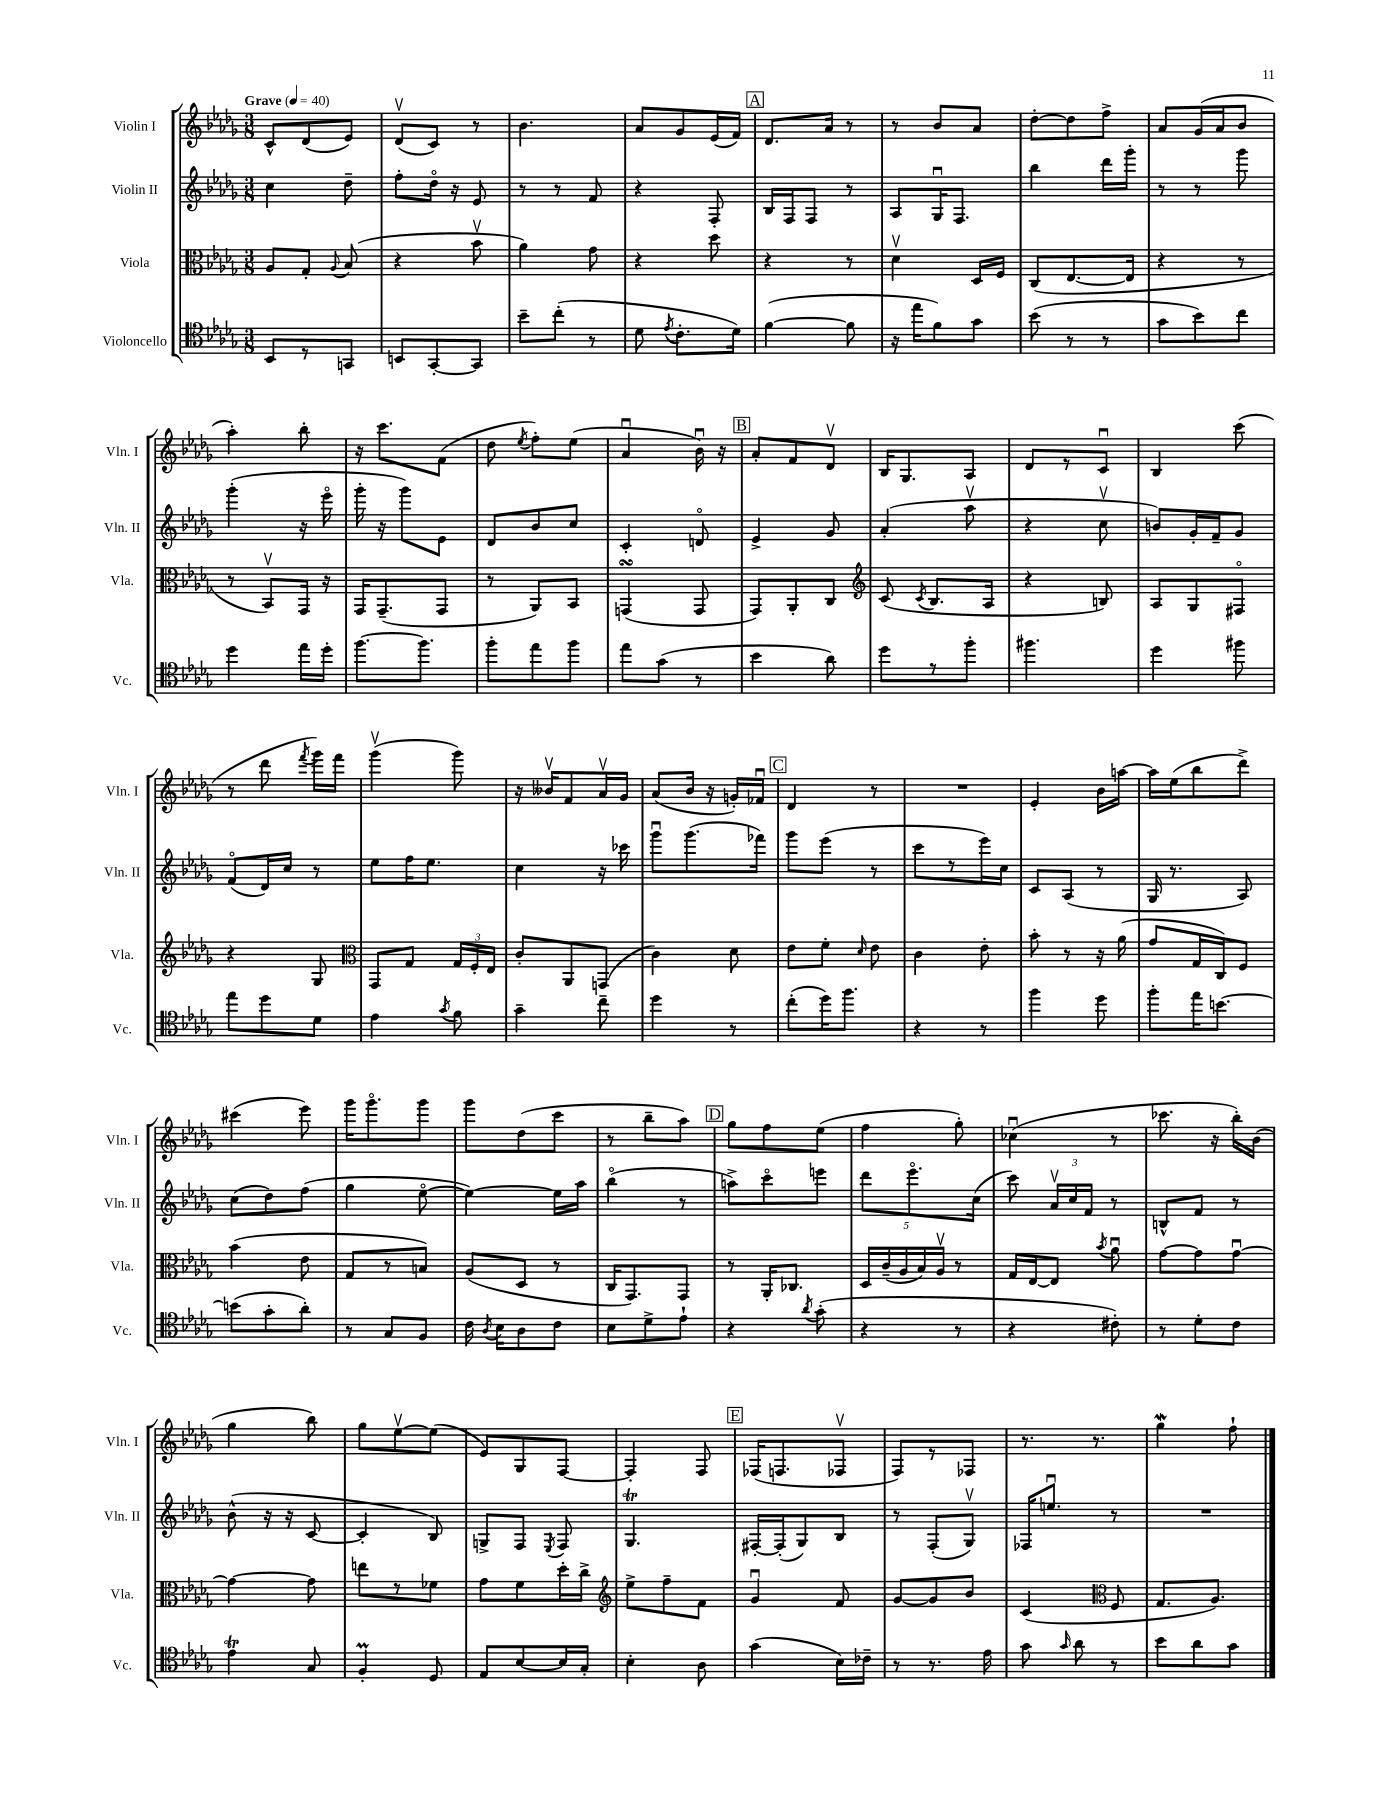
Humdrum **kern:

**kern	**kern	**kern	**kern
*part4	*part3	*part2	*part1
*staff4	*staff3	*staff2	*staff1
*I"Violoncello	*I"Viola	*I"Violin II	*I"Violin I
*I'Vc.	*I'Vla.	*I'Vln. II	*I'Vln. I
*clefC4	*clefC3	*clefG2	*clefG2
*k[b-e-a-d-g-]	*k[b-e-a-d-g-]	*k[b-e-a-d-g-]	*k[b-e-a-d-g-]
*M3/8	*M3/8	*M3/8	*M3/8
*MM40	*MM40	*MM40	*MM40
=1	=1	=1	=1
!	!	!	!LO:TX:a:B:t=Grave
8BB-/L	8A-/L	4cc\	8c^^/L
8r	8G-'/J	.	(8d-/
.	8qqA-/	.	.
8GGn/J	(8B-/	8dd-~\	8e-/J)
=2	=2	=2	=2
8BBn/L	4r	8ff'\L	(8d-v/L
[8GG-'/	.	16dd-\Jk	8c/J)
.	.	16r	.
8GG-/J]	8b-v\	8e-/	8r
=3	=3	=3	=3
8b-~\L	4a-\)	8r	4.b-\
(8cc'\J	.	8r	.
8r	8g-\	8f/	.
=4	=4	=4	=4
8d-\	4r	4r	8a-/L
8qe-/	.	.	.
8.c'\L	.	.	8g-/
.	8dd-\	8F'/	(16e-/L
16d-\Jk)	.	.	16f/JJ)
!!LO:REH:place=s1:t=A
=5	=5	=5	=5
([4f\	4r	16B-/LL	8.d-/L
.	.	16F/J	.
.	.	8F/J	.
.	.	.	16a-/Jk
8f\]	8r	8r	8r
=6	=6	=6	=6
16r	4d-v\	8A-/L	8r
16ee-\KL	.	.	.
8f\)	.	16G-u/K	8b-/L
.	.	8.F/J	.
8g-\J	16D-/LL	.	8a-/J
.	16F/JJ	.	.
=7	=7	=7	=7
(8b-\	(8C/L	4bb-\	[8dd-'\L
8r	[8.E-/	.	8dd-\]
8r	.	16ddd-\LL	8ff^\J
.	16E-/Jk]	16ggg-'\JJ	.
=8	=8	=8	=8
8g-\L	4r	8r	8a-/L
8b-\)	.	8r	(16g-/L
.	.	.	16a-/J
8cc\J	8r	8ggg-\	8b-/J
!!LO:LB:g=z
=9	=9	=9	=9
4dd-\	8r	(4ggg-'\	4aa-'\)
.	8BB-v/L)	.	.
16ee-\LL	16GG-/Jk	16r	8bb-'\
16dd-'\JJ	16r	16eee-\	.
=10	=10	=10	=10
[8.ff\L	16GG-/KL	16ggg-'\	16r
.	(8.GG-~/	16r	8.ccc\L
.	.	8ggg-\L)	.
8.ff\J]	.	.	.
.	8GG-/J	8e-\J	(8f\J
=11	=11	=11	=11
8ff'\L	8r	8d-/L	8dd-\
.	.	.	8qee-/
8ee-\	8AA-/L)	8b-/	8ff'\L)
8ff\J	8BB-/J	8cc/J	(8ee-\J
=12	=12	=12	=12
8ee-\L	(4GGnsSsS/	4c'/	4a-u/
(8g-\J	.	.	.
8r	8GG/	8dn/	16b-u\)
.	.	.	16r
!!LO:REH:place=s1:t=B
=13	=13	=13	=13
4b-\	8GG-/L)	4e-^/	8a-'/L
.	8AA-'/	.	8f/
8a-\)	8C/J	8g-/	8d-v/J
=14	=14	=14	=14
*	*clefG2	*	*
8dd-\L	(8c/	(4a-'/	16B-/KL
.	.	.	8.G-/
.	8qc/	.	.
8r	8.B-/L	.	.
8ff'\J	.	8aa-v\	8A-/J
.	16A-/Jk	.	.
=15	=15	=15	=15
4.ff#X\	4r	4r	8d-/L
.	.	.	8r
.	8Bn/)	8ccv\	8cu/J
=16	=16	=16	=16
4dd-\	8A-/L	8bn/L)	4B-/
.	8G-/	16g-'/L	.
.	.	16f~/J	.
8ff#X\	8F#X/J	8g-/J	(8ccc\
!!LO:LB:g=z
=17	=17	=17	=17
8ee-\L	4r	(8f/L	8r
8dd-\	.	16d-/L)	8ddd-\
.	.	16cc/JJ	.
.	.	.	8qfff/
8d-\J	8G-/	8r	16ggg-\LL)
.	.	.	16fff\JJ
=18	=18	=18	=18
*	*clefC3	*	*
4e-\	8GG-/L	8ee-\L	(4ggg-v\
.	8G-/J	16ff\K	.
.	.	8.ee-\J	.
8qg-/	.	.	.
8f\	24G-/LL	.	8ggg-\)
.	24F'/	.	.
.	24E-/JJ	.	.
=19	=19	=19	=19
4g-~\	8c'/L	4cc\	16r
.	.	.	16b--Xv/KL
.	8AA-/	.	8f/
8cc~\	(8GGn/J	16r	16a-v/L
.	.	16ccc-X\	16g-/JJ
=20	=20	=20	=20
4dd-\	4c\)	8ggg-u\L	(8a-/L
.	.	(8.ggg-\	16b-/Jk
.	.	.	16r
8r	8d-\	.	16gn'/LL)
.	.	16fff-X\Jk)	16f-Xu/JJ
!!LO:REH:place=s1:t=C
=21	=21	=21	=21
(8cc'\L	8e-\L	8ggg-\L	4d-/
16dd-\K)	8f'\J	(8eee-\J	.
8.ff\J	.	.	.
.	16qqd-/	.	.
.	8e-\	8r	8r
=22	=22	=22	=22
4r	4c\	8ccc\L	4.r
.	.	8r	.
8r	8e-'\	16eee-\L)	.
.	.	16cc\JJ	.
=23	=23	=23	=23
4ff\	8b-'\	8c/L	4e-'/
.	8r	(8A-/J	.
8dd-\	16r	8r	16b-\LL
.	(16a-\	.	[16aan\JJ
=24	=24	=24	=24
8ff'\L	8g-/L	16G-/	16aa\LL]
.	.	8.r	(16ee-\J
16ee-\K	16G-/L	.	8bb-\
[8.bn\J	16C/J)	.	.
.	8F/J	8A-/)	8ddd-^\J)
!!LO:LB:g=z
=25	=25	=25	=25
(8bn\L]	(4b-\	(8cc\L	(4ccc#X\
8g-'\	.	8dd-\)	.
8a-'\J)	8e-\	(8ff\J	8eee-\)
=26	=26	=26	=26
8r	8G-/L	4gg-\	16ggg-\KL
.	.	.	8.ggg-\
8G-/L	8r	.	.
8F/J	8Bn/J)	[8ee-\	8ggg-\J
=27	=27	=27	=27
16c\	(8A-/L	4ee-\_)	8ggg-\L
8qA-/	.	.	.
16B-\KL	.	.	.
8A-\	8D-/J	.	(8dd-\
8c\J	8r	16ee-\LL]	8ccc\J
.	.	16aa-\JJ	.
=28	=28	=28	=28
8B-\L	16C/KL	(4bb-\	8r
.	8.GG-/)	.	.
8d-^\	.	.	8bb-~\L
8e-`\J	8GG-/J	8r	8aa-\J)
!!LO:REH:place=s1:t=D
=29	=29	=29	=29
4r	8r	8aan^\L)	8gg-\L
.	16AA-'/KL	8ccc\	8ff\
.	8.C-X/J	.	.
8qa-/	.	.	.
(8g-'\	.	8eeen\J	(8ee-\J
=30	=30	=30	=30
4r	20D-/LL	8ddd-\L	4ff\
.	(20c~/	.	.
.	20A-/	.	.
.	.	8.eee-\	.
.	20B-/)	.	.
.	20A-v/JJ	.	.
8r	8r	.	8gg-'\)
.	.	(16cc\Jk	.
=31	=31	=31	=31
4r	16G-/LL	8ccc\)	(4cc-Xu\
.	[16E-/J	.	.
.	8E-/J]	24a-v/LL	.
.	.	24cc/	.
.	.	24f/JJ	.
.	8qb-/	.	.
8c#X'\)	8a-u\	8r	8r
=32	=32	=32	=32
8r	[8g-\L	8Bn^^/L	8.ccc-X\
8d-'\L	8g-\]	8f/J	.
.	.	.	16r
8c\J	[8g-u\J	8r	16bb-'\LL)
.	.	.	(16b-\JJ
!!LO:LB:g=z
=33	=33	=33	=33
4e-T\	4g-\_	(8b-^^\	4gg-\
.	.	16r	.
.	.	16r	.
8G-/	8g-\]	[8c/	8bb-\)
=34	=34	=34	=34
4Fm'/	8een\L	4c'/]	8gg-\L
.	8r	.	[8ee-v\
8D-/	8f-X\J	8B-/)	(8ee-\J]
=35	=35	=35	=35
8E-/L	8g-\L	8Gn^/L	8e-/L)
[8B-/	8f\	8F/J	8G-/
.	.	8qE-/	.
16B-/L]	16dd-'\L	8F/	[8F/J
16G-'/JJ	16cc^\JJ	.	.
=36	=36	=36	=36
*	*clefG2	*	*
4B-'\	8ee-^\L	4.G-T/	4F'/]
.	8ff~\	.	.
8A-\	8f\J	.	8F/
!!LO:REH:place=s1:t=E
=37	=37	=37	=37
(4g-\	4g-u/	[16F#X'/LL	(16F-X/KL
.	.	(16F#'/J]	8.Fn/
.	.	8G-/)	.
16B-\LL)	8f/	8B-/J	8F-Xv/J
16c-X~\JJ	.	.	.
=38	=38	=38	=38
8r	[8g-/L	8r	8F/L)
8.r	8g-/]	(8F'/L	8r
.	8b-/J	8G-v/J)	8F-X/J
16e-\	.	.	.
=39	=39	=39	=39
8g-\	(4c/	16F-X/KL	8.r
.	.	8.eenu/J	.
16qqg-/	.	.	.
8a-\	.	.	.
.	.	.	8.r
*	*clefC3	*	*
8r	8F/	8r	.
=40	=40	=40	=40
8b-\L	8.G-/L	4.r	4gg-w\
8a-\	.	.	.
.	8.A-/J)	.	.
8g-\J	.	.	8ff`\
==	==	==	==
*-	*-	*-	*-
